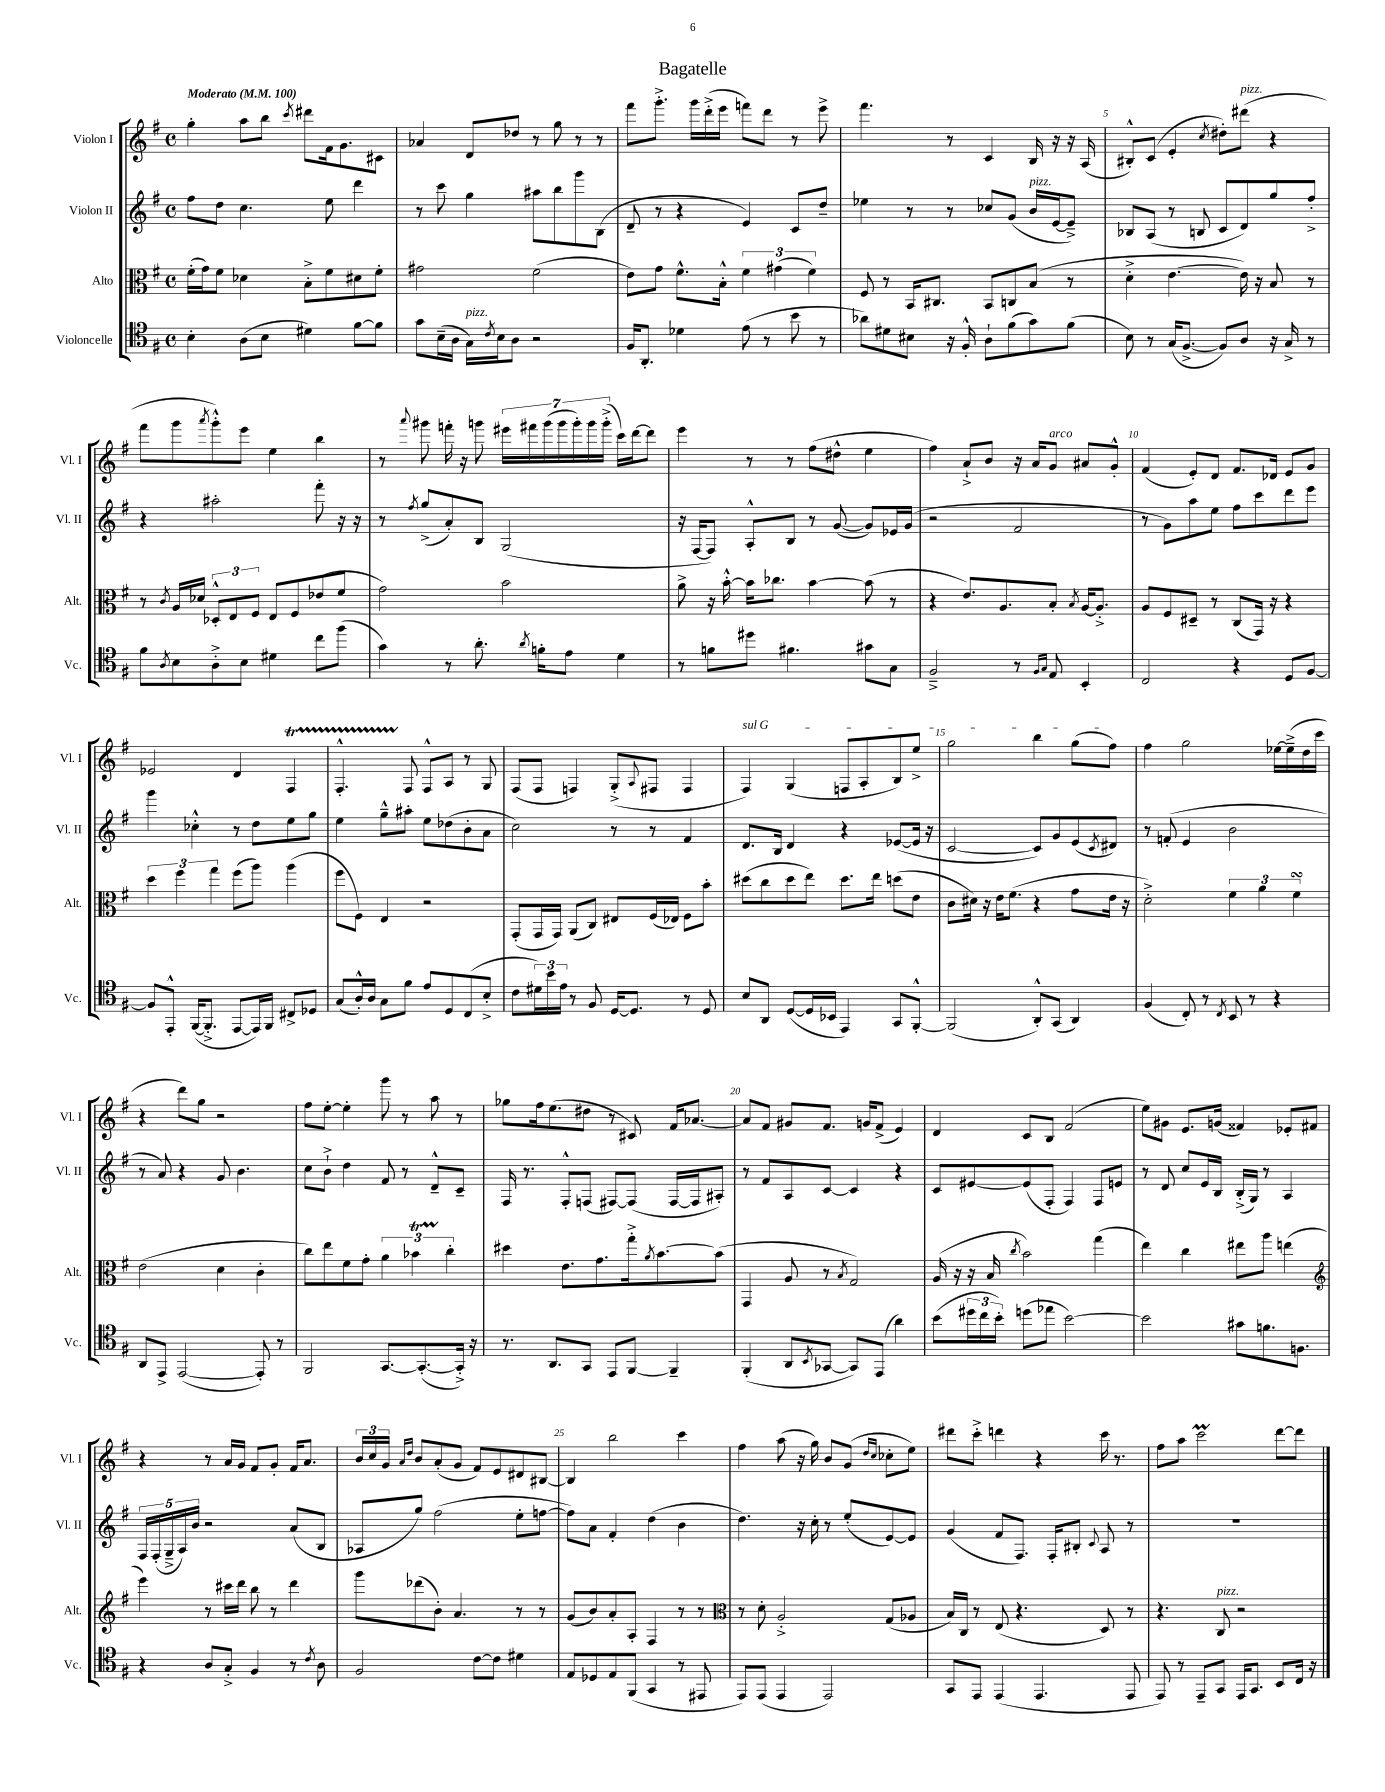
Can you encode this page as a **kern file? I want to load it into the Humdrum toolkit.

**kern	**kern	**kern	**kern
*part4	*part3	*part2	*part1
*staff4	*staff3	*staff2	*staff1
*I"Violoncelle	*I"Alto	*I"Violon II	*I"Violon I
*I'Vc.	*I'Alt.	*I'Vl. II	*I'Vl. I
*clefC4	*clefC3	*clefG2	*clefG2
*k[f#]	*k[f#]	*k[f#]	*k[f#]
*M4/4	*M4/4	*M4/4	*M4/4
*met(c)	*met(c)	*met(c)	*met(c)
*MM100	*MM100	*MM100	*MM100
=1	=1	=1	=1
!	!	!	!LO:TX:a:B:t=Moderato
4B'\	(16f#'\LL	8ff#\L	4gg'\
.	16g\J)	.	.
.	8f#\J	8dd\J	.
(8A\L	4d-X\	4.cc\	8aa\L
8B\J	.	.	8bb\J
.	.	.	8qccc/
4d#X\)	8B'^\L	.	8ddd#X\L
.	8f#\	8ee\	16f#\k
.	.	.	8.g\
[8f#\L	8d#X\	4ddd\	.
8f#\J]	8f#'\J	.	8c#X\J
=2	=2	=2	=2
8g\L	2g#X\	8r	4a-X/
(16B~\L	.	8ccc\	.
16A\JJ	.	.	.
!LO:TX:a:i:t=pizz.	!	!	!
16G\LL)	.	4gg\	8d/L
8qc/	.	.	.
16B\J	.	.	.
8A\J	.	.	8dd-X/J
2r	(2f#\	8aa#X\L	8r
.	.	8bb\	8gg\
.	.	8ggg\	8r
.	.	(8B\J	8r
=3	=3	=3	=3
16F#/KL	8e\L)	8d~/	8fff#\L
8.AA'/J	.	.	.
.	8g\J	8r	8.ggg'^\J
4d-X\	8.f#^^\L	4r	.
.	.	.	16ggg\LL
.	.	.	(16ddd'^\
.	16B'^^\Jk	.	16eee\JJ
(8e\	6f#\	4e/)	8fffn\L)
8r	.	.	8ddd\J
.	(6g#X\	.	.
8b\	.	8c/L	8r
.	6f#\)	.	.
8r	.	8dd~/J	8eee^\
=4	=4	=4	=4
8a-X\L)	8F#/	4ee-X\	4.fff#\
8d#X\	8r	.	.
8B#X\J	16BB/KL	8r	.
.	8.C#X/J	.	.
16r	.	8r	8r
16F#'^^/	.	.	.
8A`\L	8BB/L	8cc-X/L	4c/
(8f#\	8Cn/	(8g/J	.
!	!	!LO:TX:a:i:t=pizz.	!
8g\)	(8B/J	16b/LL	16B/
.	.	[16e/J	16r
(8f#\J	8r	8e~^/J])	16r
.	.	.	(16A/
=5	=5	=5	=5
8B\)	4d'^\	8B-X/L	8B#X'^^/L)
8r	.	(8A/J	(8c/J
(16G/KL	[4.e\	8r	4e'/
[8.F#^/J	.	.	.
.	.	8Bn/	.
.	.	.	8qcc/
8F#/L])	.	8c/L	8dd#X'\L)
!	!	!	!LO:TX:a:i:t=pizz.
8A/J	16e\])	8d/)	(8ddd#X\J
.	16r	.	.
16r	8B/	8gg/	4r
16G^/	.	.	.
8r	8r	8ff#'^/J	.
!!LO:LB:g=z
=6	=6	=6	=6
8f#\L	8r	4r	8fff#\L
8qA/	8qc/	.	.
8B\	16A/LL	.	8ggg\
.	16d-X/JJ	.	.
.	.	.	8qaaa/
8A'^\	12D-X'^^/L	2aa#X'\	8ggg'^^\)
.	12E/	.	.
8B\J	.	.	8eee\J
.	12F#/J	.	.
4d#X\	8E/L	.	4ee\
.	8F#/	.	.
8cc\L	(8e-X/	8fff#'\	4bb\
(8ff#\J	8f#/J	16r	.
.	.	16r	.
=7	=7	=7	=7
4g\)	2g\)	8r	8r
.	.	8qff#/	8qqaaa/
.	.	(8gg^/L	8ggg#X\
8r	.	8a'/)	16fffn'\
.	.	.	16r
8.a'\	.	8B/J	8gggn\
.	2b\	(2G/	28eee#X\LL
.	.	.	28fff#X\
8qa/	.	.	.
16fn'\KL	.	.	.
.	.	.	(28ggg\
.	.	.	28ggg\
8e\J	.	.	.
.	.	.	28ggg'\)
.	.	.	28ggg\
.	.	.	(28ggg'^\JJ
4d\	.	.	16ccc\LL)
.	.	.	[16ddd\J
.	.	.	8ddd\J]
=8	=8	=8	=8
8r	8a^\	16r	4eee\
.	.	[16F#/KL	.
8fn\L	16r	8F#/J])	.
.	[16b'^^\	.	.
8dd#X\J	16b\KL]	8A'^^/L	8r
.	8.cc-X\J	.	.
4.f#X\	.	8B/J	8r
.	[4b\	8r	(8ff#\L
.	.	([8g/	8dd#X^^\J
8g#X\L	(8b\]	8g/L])	4ee\
8G\J	8r	16e-X/L	.
.	.	(16g/JJ	.
=9	=9	=9	=9
2F#~^/	4r	2r	4ff#\)
.	8.e/L)	.	8a`^/L
.	.	.	8b/J
.	8.A/	.	.
8r	.	2f#/	16r
.	.	.	16a/KL
16qqF#/LL	.	.	.
16qqG/JJ	.	.	.
!	!	!	!LO:TX:a:i:t=arco
8E/	8B'/J	.	8g/J
.	8qB/	.	.
4BB'/	[16A/KL	.	8a#X/L
.	8.A'^/J]	.	.
.	.	.	8g'^^/J
=10	=10	=10	=10
2C/	8A/L	8r	(4f#/
.	8F#/	8g\L)	.
.	8D#X~/J	8aa\	8e'/L)
.	8r	8ee\J	8d/J
4r	(8C/L	8ff#\L	8.f#/L
.	16GG/Jk)	8ccc\	.
.	16r	.	16d-X/Jk
8D/L	4r	8ddd\	8e/L
[8F#/J	.	8eee\J	8g/J
!!LO:LB:g=z
=11	=11	=11	=11
8F#/L]	6dd\	4ggg\	2e-X/
8EE'^^/J	.	.	.
.	6ff#\	.	.
([16FF#/KL	.	4cc-X'^^\	.
8.FF#'^/J]	.	.	.
.	6gg\	.	.
[8EE/L	(8ff#\L	8r	4d/
16EE/L])	8aa\J)	8dd\L	.
16FF#/JJ	.	.	.
8C#X^/L	(4aa\	8ee\	4F#t/
8D-X/J	.	8gg\J	.
=12	=12	=12	=12
(8G/L	8ff#\L	4ee\	4.F#TTT'^^/
16A'^^/L)	8F#\J)	.	.
16A/JJ	.	.	.
8G\L	4E/	8gg~^^\L	.
8f#\J	.	8aa#X'\J	8F#/
8e/L	2r	8ee\L	8F#^^/L
8D/	.	(8dd-X\	8A/J
(8C/	.	8b'\	8r
8B'^/J	.	8a\J	8G/
=13	=13	=13	=13
8c\L	(8GG'/L	2cc\)	(8F#/L
24d#X\L)	16GG/L	.	8F#/J
24b\	.	.	.
.	16GG/JJ)	.	.
24e\JJ	.	.	.
8r	(8AA/L	.	4Fn/)
8F#/	8C/J)	.	.
[16D/KL	8E#X/L	8r	(8G'^/L
8.D/J]	.	.	.
.	.	.	8qqA/
.	(16F#/L	8r	8F#X/J
.	16E-X/JJ)	.	.
8r	8F#\L	4f#/	4F#/
8D/	8b'\J	.	.
=14	=14	=14	=14
!	!	!	!LO:TX:a:i:t=sul G
8B/L	(8dd#X\L	8.d/L	4F#/)
8AA/J	8cc\	.	.
.	.	16B/Jk	.
([8D/L	8dd#\	4d/	(4G/
16D/L]	8ee\J)	.	.
16BB-X/JJ	.	.	.
4EE/)	8.dd#\L	4r	8Fn/L
.	.	.	8A'/
.	16ee\Jk	.	.
8GG/L	(8ddn\L	([8e-X/L	8B/)
[8FF#'^^/J	8e\J	16e-/Jk]	8ee^/J
.	.	16r	.
=15	=15	=15	=15
(2FF#/]	8c\L	[2c/	2gg\
.	16d#X\Jk)	.	.
.	16r	.	.
.	16e\KL	.	.
.	(8.f#\J	.	.
8AA'^^/L)	4r	8c/L])	4bb\
(8GG/J	.	8g/	.
4AA/)	8g\L	(8e/	(8gg\L
.	.	8qc/	.
.	16e\Jk	8d#X/J)	8ff#\J)
.	16r	.	.
=16	=16	=16	=16
(4F#/	2d'^\)	8r	4ff#\
.	.	(8fn'/	.
8C'/)	.	4e/	2gg\
8r	.	.	.
8qC/	.	.	.
8BB/	6f#\	2b\	.
8r	.	.	.
.	6a\	.	.
4r	.	.	[16ee-X\LL
.	.	.	(16ee-~^\]
.	6f#sSsS\	.	.
.	.	.	16dd\
.	.	.	16ccc\JJ
!!LO:LB:g=z
=17	=17	=17	=17
8AA/L	(2e\	8r	4r
8EE^/J	.	8a/)	.
([2EE/	.	4r	8ddd\L)
.	.	.	8gg\J
.	4d\	8g/	2r
.	.	4.b\	.
8EE'/])	4c'\	.	.
8r	.	.	.
=18	=18	=18	=18
2FF#/	8cc\L)	8cc\L	8ff#\L
.	8ee\	8b`^\J	[8ee'\J
.	8f#\	4dd\	4ee'\]
.	8g'\J	.	.
[8.GG/L	6a\	8f#/	8ggg\
.	.	8r	8r
.	6b-XT\	.	.
(8.GG'/_	.	.	.
.	.	8d~^^/L	8aa\
.	6cc'\	.	.
16GG'^/Jk])	.	8c~/J	8r
16r	.	.	.
=19	=19	=19	=19
8.r	4dd#X\	16F#/	8gg-X\L
.	.	8.r	.
.	.	.	16ff#\k
8.AA/L	.	.	(8.ee\
.	8.e\L	8F#'^^/L	.
8GG/J	.	(8Fn/J	8dd#X\J
.	8.g\	.	.
8EE/L	.	[8F#X/L)	8r
[8FF#/J	16gg'^\k	(8F#/J]	8c#X/)
.	8qa/	.	.
.	[8.b\	.	.
4FF#~/]	.	[16F#/LL	16f#/KL
.	.	16F#/J]	[8.a-X/J
.	(8b\J]	8A#X'/J)	.
=20	=20	=20	=20
(4FF#'/	4GG/	8r	8a-/L]
.	.	8f#/L	8f#/J
8AA/L	8A/	8A/	8g#X/L
8qBB/	.	.	.
[8GG-X/J	8r	[8c/J	8.f#/J
.	8qB/	.	.
8GG-/L])	2G/)	4c/]	.
.	.	.	16gn/KL
(8EE/J	.	.	(8f#^/J
4a\)	.	4r	4e/)
=21	=21	=21	=21
(8b\L	(16A/	8c/L	4d/
.	16r	.	.
24dd#X\L	16r	[8e#X/	.
24cc\	.	.	.
.	16B/	.	.
24b'\JJ)	.	.	.
.	8qcc/	.	.
(8ddn\L	2b\)	(8e#/]	8c/L
8ee-X\J	.	8F#'/J	8B/J
[2b\)	.	4F#/)	(2f#/
.	(4gg\	8F#/L	.
.	.	8en/J	.
=22	=22	=22	=22
2b\]	4ee\)	8r	8ee\L)
.	.	8d/	8g#X\J
.	4cc\	8cc/L	8.e/L
.	.	16e/L	.
.	.	16B/JJ	(16gn/Jk
8g#X\L	8ee#X\L	(16B'^/LL	4f##X/)
.	.	16G/JJ)	.
8.fn\	8aa\J	8r	.
.	(4een\	4A/	8e-X'/L
8.Fn\J	.	.	.
.	.	.	8f#X/J
!!LO:LB:g=z
=23	=23	=23	=23
*	*clefG2	*	*
4r	4eee\)	20F#/LL	4r
.	.	(20F#'/	.
.	.	20G~^/	.
.	.	20A/)	.
.	.	20b/JJ	.
8A/L	8r	2r	8r
8G'^/J	16ccc#X\LL	.	16a/LL
.	16ddd\JJ	.	16g/JJ
4F#/	8bb\	.	8f#/L
.	8r	.	8g'/J
8r	4ddd\	(8a/L	16f#/KL
.	.	.	8.a/J
8qc/	.	.	.
8A\	.	8B/J	.
=24	=24	=24	=24
2F#/	8ggg\L	8A-X/L	24b/LL
.	.	.	24cc/
.	.	.	24g/JJ
.	.	.	16qqa/LL
.	.	.	16qqdd/JJ
.	(8ddd-X\	8gg/J)	8b/L
.	8b'\J)	(2ff#\	(8a'/
.	4.a/	.	8g/J
[8c\L	.	.	8f#/L)
8c\J]	.	.	8e/
4d#X\	8r	8ee'\L	8d#X/
.	8r	[8ffn\J	[8B#X/J
=25	=25	=25	=25
8E/L	(8g/L	8ff\L])	4B#/]
8D-X/	8b/)	8a\J	.
8E/	8a'/	4f#'/	2bb\
(8FF#/J	8A'/J	.	.
4GG/	4F#/	(4dd\	.
8r	8r	4b\	4ccc\
8EE#X/	8r	.	.
=26	=26	=26	=26
*	*clefC3	*	*
8EE/L)	8r	4.dd\)	4ff#\
(8EE/J	8d'\	.	.
4EE/	2A'^/	.	(8aa\
.	.	16r	16r
.	.	16cc'\	16gg\)
2EE/)	.	8r	8b/L
.	.	(8ee'/L	(8g/J
.	.	.	16qqdd/LL
.	.	.	16qqcc/JJ
.	(8G/L	[8e/)	8cc-X'\L
.	8A-X/J	8e/J]	8ee\J)
=27	=27	=27	=27
8GG/L	16B/LL)	(4g/	8ddd#X\L
.	16C/JJ	.	.
8EE/J	8r	.	8ccc'^\J
(4EE/	(8E/	8f#/L	4dddn\
.	4.r	8.F#/J)	.
4.EE/	.	.	4r
.	.	16F#'/KL	.
.	.	8B#X'/J	.
.	.	8qqc/	.
.	8D/)	8A/	16ccc\
.	.	.	8.r
8EE/	8r	8r	.
=28	=28	=28	=28
8EE/)	4.r	1r	8ff#\L
8r	.	.	8aa\J
8EE~/L	.	.	2cccM\
!	!LO:TX:a:i:t=pizz.	!	!
8GG/J	8C/	.	.
16EE/KL	2r	.	.
8.GG/J	.	.	.
8BB/L	.	.	[8ddd\L
16C/Jk	.	.	8ddd\J]
16r	.	.	.
==	==	==	==
*-	*-	*-	*-
